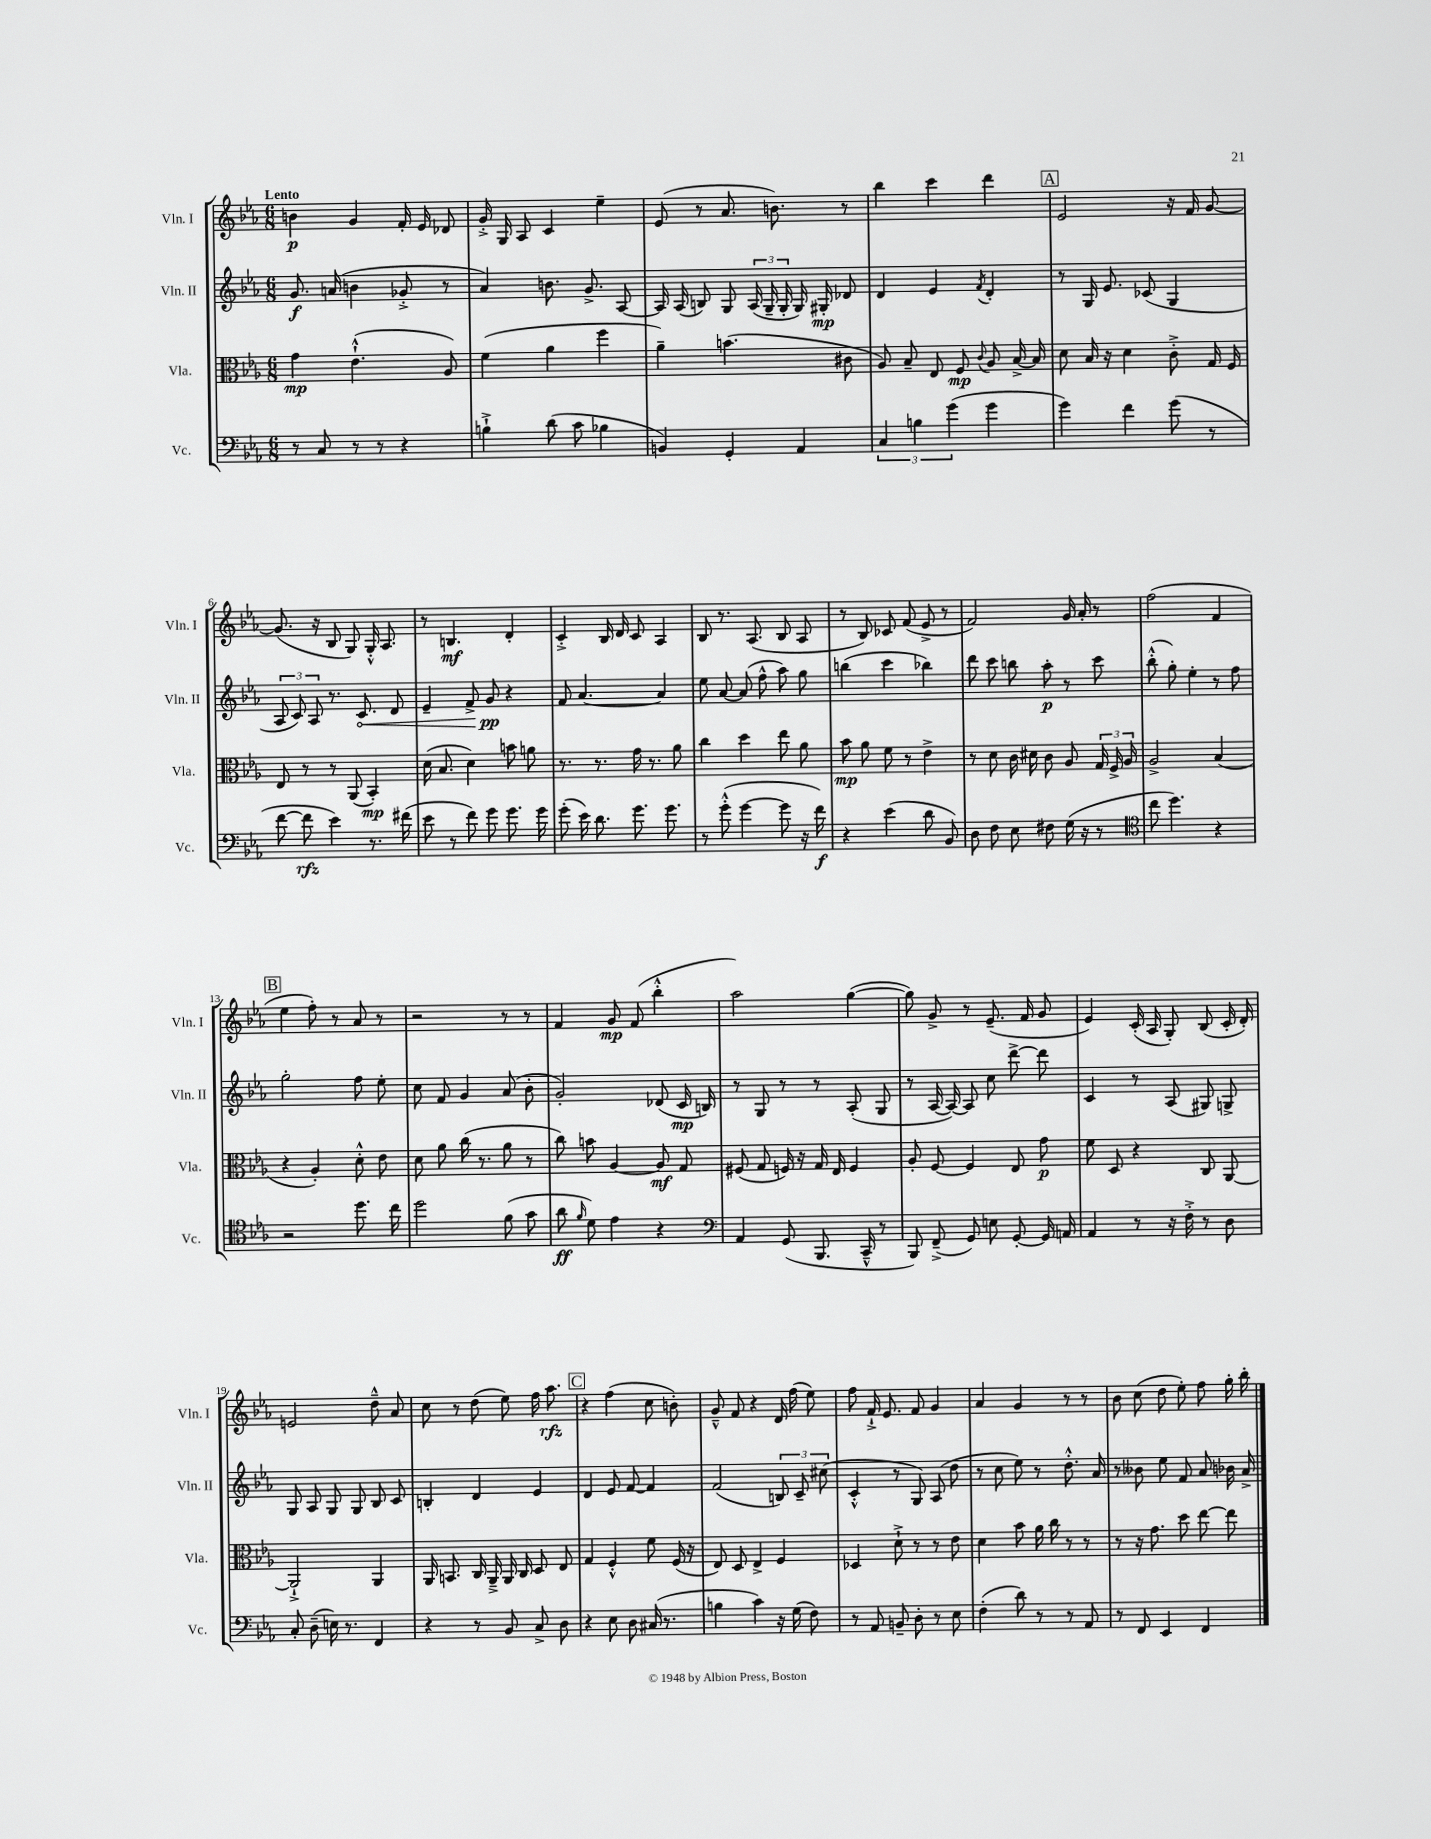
<<
\new StaffGroup <<
\new Staff = "s0" \with { instrumentName = "Vln. I" shortInstrumentName = "Vln. I" } {
    \clef treble \key ees \major \numericTimeSignature \time 6/8 \tempo "Lento"
    \autoBeamOff b'4\p g'4 f'16-. ees'16 des'8 |
    g'16-.-> g16 aes8 c'4 ees''4-- |
    ees'8( r8 aes'8. b'8.) r8 |
    bes''4 c'''4 d'''4 |
    \mark \markup { \box "A" } ees'2 r16 f'16 g'8~ |
    g'8.( r16 bes8 g8) g16-.-^ aes8. |
    r8 b4.\mf d'4-. |
    c'4-.-> bes16 d'16 c'8 aes4 |
    bes8 r8. aes8.( bes8 aes8 |
    r8 bes8) ces'8 f'8( ees'8-> r8 |
    f'2) g'16 aes'16-. r8 |
    f''2( f'4 |
    \mark \markup { \box "B" } ees''4 f''8-.) r8 aes'8 r8 |
    r2 r8 r8 |
    f'4 g'8\mp f'8( bes''4-.-^ |
    aes''2) g''4~( |
    g''8) g'8-> r8 ees'8.--( f'16 g'8 |
    ees'4) c'16-.( aes16 g8-.) bes8( c'16-. d'16-.) |
    e'2 d''8---^ aes'8 |
    c''8 r8 d''8( ees''8) f''16 aes''8.\rfz |
    \mark \markup { \box "C" } r4 f''4( c''8 b'8-.) |
    g'8---^ f'8 r4 d'16 f''16( ees''8) |
    f''8 f'16-!-> ees'8. f'8 g'4 |
    aes'4 g'4 r8 r8 |
    bes'8 c''8( d''8 ees''8-.) f''8 g''16-. bes''16-. \bar "|." |
}
\new Staff = "s1" \with { instrumentName = "Vln. II" shortInstrumentName = "Vln. II" } {
    \clef treble \key ees \major \numericTimeSignature \time 6/8
    \autoBeamOff g'8.\f a'16( b'4 ges'8-.-> r8 |
    aes'4) b'8. g'8.-> aes8~ |
    aes16 aes16( b8) g8 \tuplet 3/2 { aes16( g16-- g16-. } g16) gis16-.\mp des'8 |
    d'4 ees'4 \acciaccatura { f'8 } d'4-. |
    \mark \markup { \box "A" } r8 g16 ees'8. ces'8( g4 |
    \tuplet 3/2 { aes8 c'8) aes8 } r8. \once \override Hairpin.circled-tip = ##t c'8.\< d'8 |
    ees'4-- f'8-> g'8\pp\! r4 |
    f'8 aes'4.~ aes'4 |
    ees''8 aes'8~ aes'8( f''8-^ aes''8) g''8 |
    b''4( c'''4 bes''4) |
    d'''8 c'''8 b''8 aes''8-.\p r8 c'''8 |
    bes''8-.-^( g''8-.) ees''4-. r8 f''8 |
    \mark \markup { \box "B" } g''2-. f''8 ees''8-. |
    c''8 f'8 g'4 aes'8( bes'8-. |
    g'2-.) des'8( c'16\mp b16) |
    r8 g8 r8 r8 aes8-.( g8 |
    r8 aes16~ aes16~) aes8 c''8 d'''8~-> d'''8 |
    c'4 r8 aes8( gis8) g8-> |
    g8 aes8 g8 g8 bes8 c'8 |
    b4-. d'4 ees'4 |
    \mark \markup { \box "C" } d'4 ees'8 f'8~ f'4 |
    f'2( \tuplet 3/2 { b8) c'8-- cis''8( } |
    c'4-.-^ r8 g8) aes8( d''8 |
    r8 c''8 ees''8) r8 d''8.-.-^ aes'16 |
    r8 beses'8 ees''8 f'8 aes'8 bes'16 aes'16-> \bar "|." |
}
\new Staff = "s2" \with { instrumentName = "Vla." shortInstrumentName = "Vla." } {
    \clef alto \key ees \major \numericTimeSignature \time 6/8
    \autoBeamOff g'4\mp ees'4.-!-^( aes8) |
    f'4( aes'4 f''4 |
    aes'4--) b'4.( cis'8 |
    aes8) bes8-- ees8 f8\mp \appoggiatura { c'8 } aes8 bes16~-> bes16 |
    \mark \markup { \box "A" } d'8 bes16 r16 d'4 c'8-.-> g16 f16 |
    ees8 r8 r8 aes,8( bes,4-.\mp) |
    d'16( bes8. d'4) b'8 a'8 |
    r8. r8. g'16 r8. aes'8 |
    c''4 d''4 ees''8 aes'8 |
    bes'8\mp aes'8 f'8 r8 ees'4-> |
    r8 d'8 c'16 dis'16 c'8 aes8 \tuplet 3/2 { g16 f16-> aes16 } |
    aes2-> bes4( |
    \mark \markup { \box "B" } r4 aes4-.) d'8-.-^ ees'8 |
    d'8 aes'8 c''16( r8. aes'8 r8 |
    c''8) b'8 aes4~ aes8\mf g8 |
    fis8( g8 f16) r16 g16 ees16 f4 |
    aes8-. f8~ f4 ees8 g'8\p |
    f'8 d8 r4 c8 aes,8~ |
    aes,2-!-> aes,4 |
    aes,16 b,8. c16 aes,16---> aes,16 c16 d8 ees8 |
    \mark \markup { \box "C" } g4 f4-.-^ f'8 f16( r16 |
    ees8) d8 ees4-> f4 |
    des4 d'8-!-> r8 r8 ees'8 |
    d'4 bes'8 aes'16 c''16 r8 r8 |
    r8 r16 g'8. d''8 ees''8~ ees''8 \bar "|." |
}
\new Staff = "s3" \with { instrumentName = "Vc." shortInstrumentName = "Vc." } {
    \clef bass \key ees \major \numericTimeSignature \time 6/8
    \autoBeamOff r8 c8 r8 r8 r4 |
    b4-!-> d'8( c'8 bes4 |
    b,4) g,4-. aes,4 |
    \tuplet 3/2 { c4 b4 g'4( } g'4 |
    \mark \markup { \box "A" } g'4) f'4 g'8( r8 |
    f'8~ f'8\rfz ees'4) r8. fis'16( |
    ees'8 r8 f'8) g'8 g'8. g'16 |
    g'8-.( ees'16) d'8. g'8. g'8. |
    r8 g'8-.-^( g'4~ g'8 r16 f'16\f) |
    r4 ees'4( d'8 bes,8) |
    d8 f8 ees8 fis8 g16( r16 r8 |
    \clef tenor c''8 d''4.) r4 |
    \mark \markup { \box "B" } r2 d''8. c''16 |
    d''2 f'8( g'8 |
    aes'8\ff \grace { f'16 } d'8) ees'4 r4 |
    \clef bass aes,4 g,8( bes,,8. c,16---^ r8 |
    bes,,8) f,8--->( g,8) e8 g,8~-. g,16 a,16 |
    aes,4 r8 r16 f16-.-> r8 d8 |
    c8-. d8--( e16) r8. f,4 |
    r4 r8 bes,8 c8-> d8 |
    \mark \markup { \box "C" } r4 ees8 d8 cis16( r8. |
    b4 c'4) r16 g16( f8) |
    r8 aes,8 b,8-- d8-. r8 ees8 |
    f4-.( d'8) r8 r8 aes,8 |
    r8 f,8 ees,4 f,4 \bar "|." |
}
>>
>>
